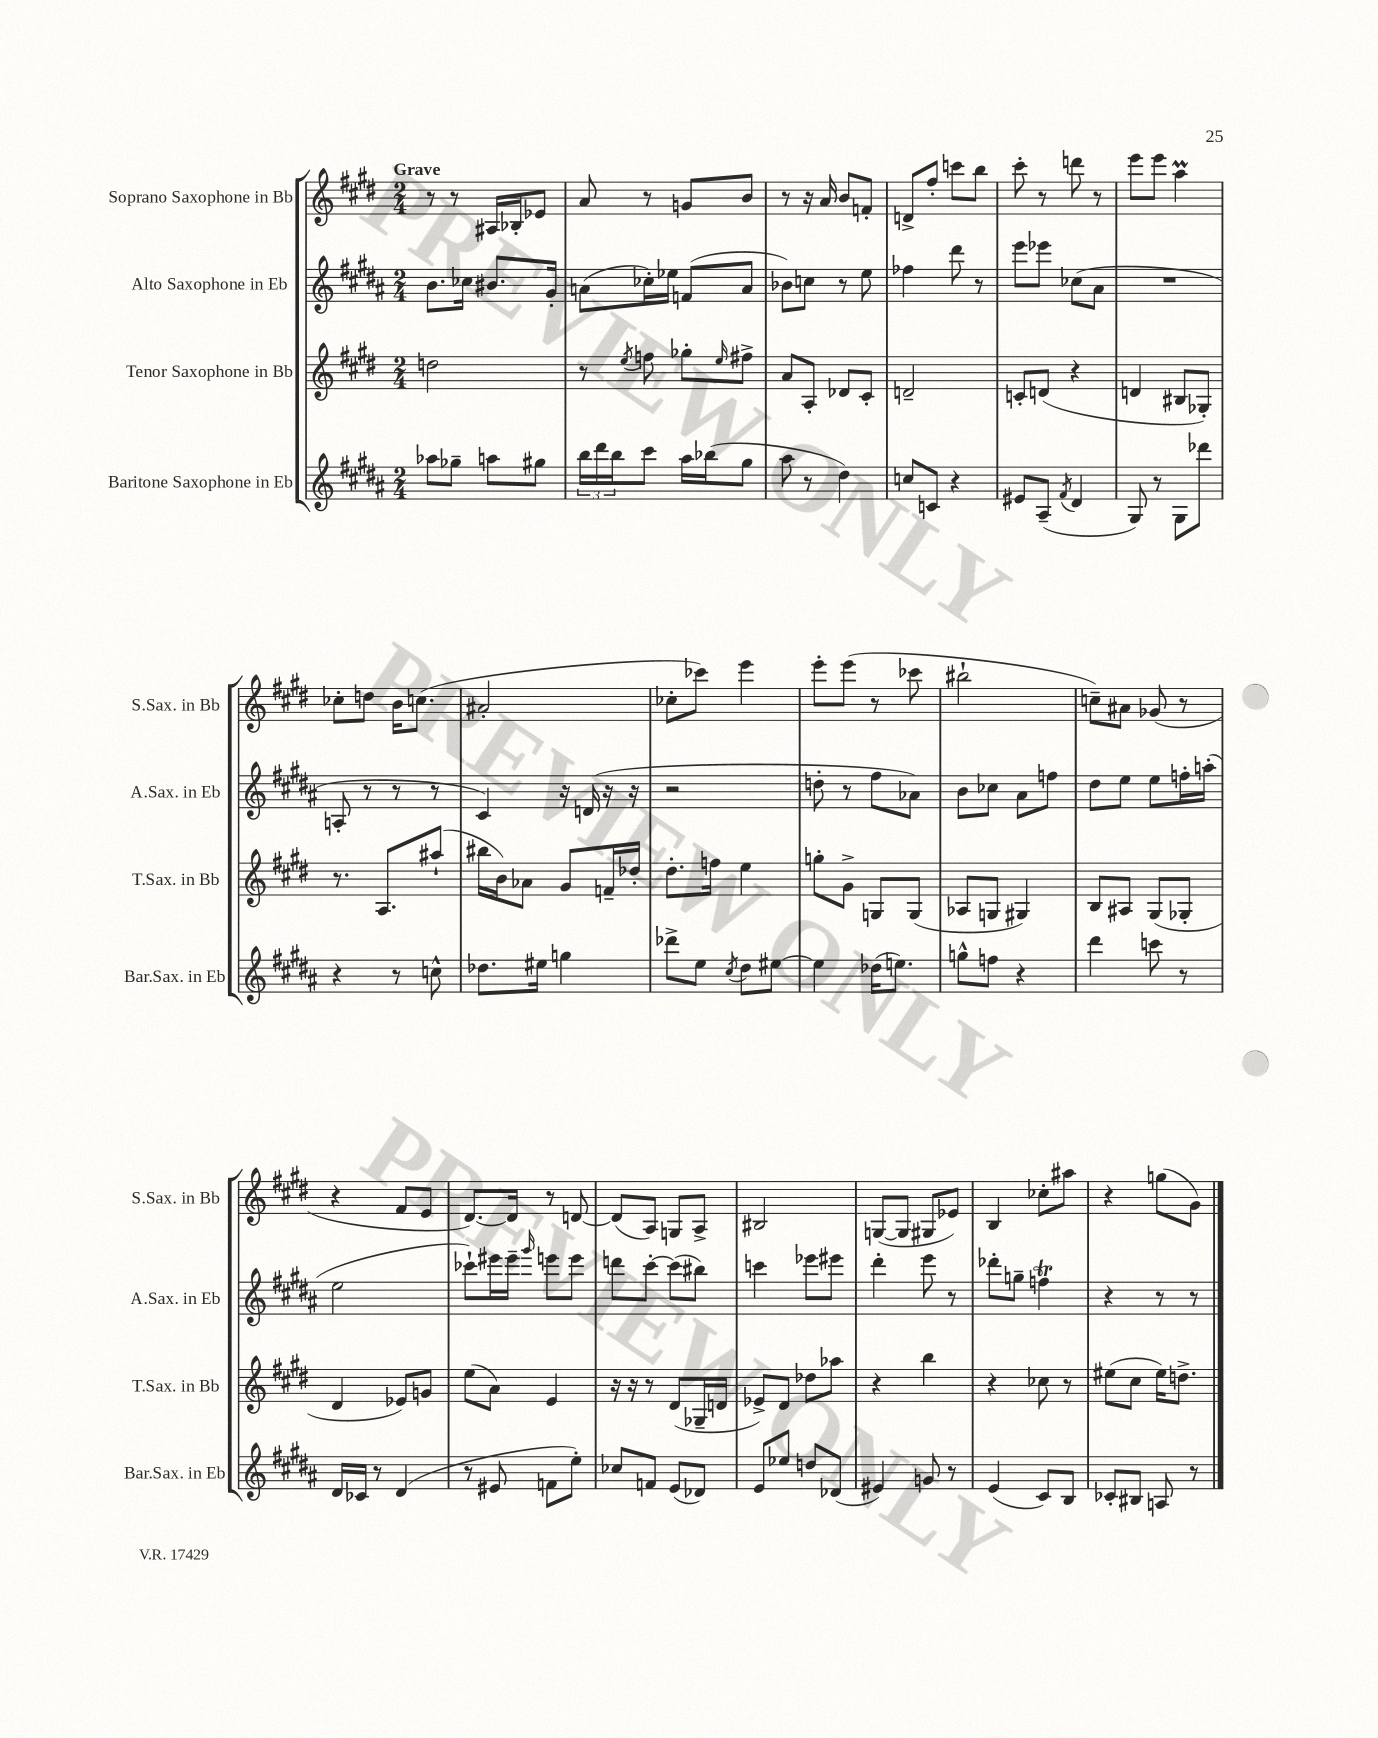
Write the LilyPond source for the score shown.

<<
\new StaffGroup <<
\new Staff = "s0" \with { instrumentName = "Soprano Saxophone in Bb" shortInstrumentName = "S.Sax. in Bb" } {
    \clef treble \key e \major \numericTimeSignature \time 2/4 \tempo "Grave"
    r8 r8 ais16 bes16-. ees'8 |
    a'8 r8 g'8 b'8 |
    r8 r16 a'16 b'8 f'8-. |
    d'8-> fis''8-. c'''8 b''8 |
    cis'''8-. r8 d'''8 r8 |
    e'''8 e'''8 a''4\prall |
    ces''8-. d''8 b'16 c''8.( |
    ais'2-. |
    ces''8-. ces'''8) e'''4 |
    e'''8-. e'''8( r8 ces'''8 |
    bis''2-! |
    c''8--) ais'8 ges'8( r8 |
    r4 fis'8 e'8 |
    dis'8.~) dis'16 r8 d'8~ |
    d'8( a8) g8 a8-> |
    bis2 |
    g8~( g8 gis8 ees'8) |
    b4 ces''8-. ais''8 |
    r4 g''8( gis'8) \bar "|." |
}
\new Staff = "s1" \with { instrumentName = "Alto Saxophone in Eb" shortInstrumentName = "A.Sax. in Eb" } {
    \clef treble \key b \major \numericTimeSignature \time 2/4
    b'8. ces''16 bis'8. gis'16-. |
    a'8( ces''16-.) ees''16 f'8( a'8 |
    bes'8) c''8 r8 e''8 |
    fes''4 dis'''8 r8 |
    e'''8 ees'''8 ces''8( ais'8 |
    R2 |
    a8-. r8 r8 r8 |
    cis'4) r16 d'16( r16 r16 |
    r2 |
    d''8-. r8 fis''8 aes'8) |
    b'8 ces''8 ais'8 f''8 |
    dis''8 e''8 e''8 f''16-. a''16-.( |
    e''2 |
    ces'''8-!) eis'''16 eis'''16-- \grace { gis'''16 } e'''8 e'''8 |
    d'''8 cis'''8~-. cis'''8( bis''8) |
    c'''4 ees'''8 eis'''8 |
    dis'''4-. e'''8 r8 |
    des'''8-. g''8-- f''4\trill |
    r4 r8 r8 \bar "|." |
}
\new Staff = "s2" \with { instrumentName = "Tenor Saxophone in Bb" shortInstrumentName = "T.Sax. in Bb" } {
    \clef treble \key e \major \numericTimeSignature \time 2/4
    d''2 |
    r8 \acciaccatura { e''8 } f''8 ges''8-. \grace { e''16 } fis''8-> |
    a'8 a8-. des'8 cis'8-. |
    d'2-- |
    c'8-. d'8( r4 |
    d'4 bis8 ges8-.) |
    r8. a8. ais''8-!( |
    bis''16 b'16) aes'8 gis'8 f'16-- des''16-. |
    dis''8.-. f''16 e''4 |
    g''8-. gis'8-> g8 g8( |
    aes8 g8 gis4) |
    b8 ais8 gis8( ges8-. |
    dis'4 ees'8) g'8 |
    e''8( a'8) e'4 |
    r16 r16 r8 dis'8( ges16-- d'16 |
    ees'8->) dis'8 des''8 aes''8 |
    r4 b''4 |
    r4 ces''8 r8 |
    eis''8( cis''8 eis''16) d''8.-> \bar "|." |
}
\new Staff = "s3" \with { instrumentName = "Baritone Saxophone in Eb" shortInstrumentName = "Bar.Sax. in Eb" } {
    \clef treble \key b \major \numericTimeSignature \time 2/4
    aes''8 ges''8-- a''8 gis''8 |
    \tuplet 3/2 { b''16 dis'''16 b''16 } cis'''8 ais''16 bes''16( gis''8 |
    ais''8 r8 dis''4) |
    c''8 c'8 r4 |
    eis'8 ais8--( \acciaccatura { fis'8 } dis'4 |
    gis8) r8 gis8 des'''8 |
    r4 r8 c''8-^ |
    des''8. eis''16 g''4 |
    des'''8-> e''8 \acciaccatura { cis''8 } dis''8 eis''8~ |
    eis''4 des''16( e''8.) |
    g''8-^ f''8 r4 |
    dis'''4 c'''8 r8 |
    dis'16 ces'16 r8 dis'4( |
    r8 eis'8 f'8 e''8-.) |
    ces''8 f'8 e'8( des'8) |
    e'8 ees''8 d''8 des'8( |
    eis'4) g'8 r8 |
    e'4( cis'8) b8 |
    ces'8-. bis8 a8 r8 \bar "|." |
}
>>
>>
\layout { \context { \Score \remove "Bar_number_engraver" } }
